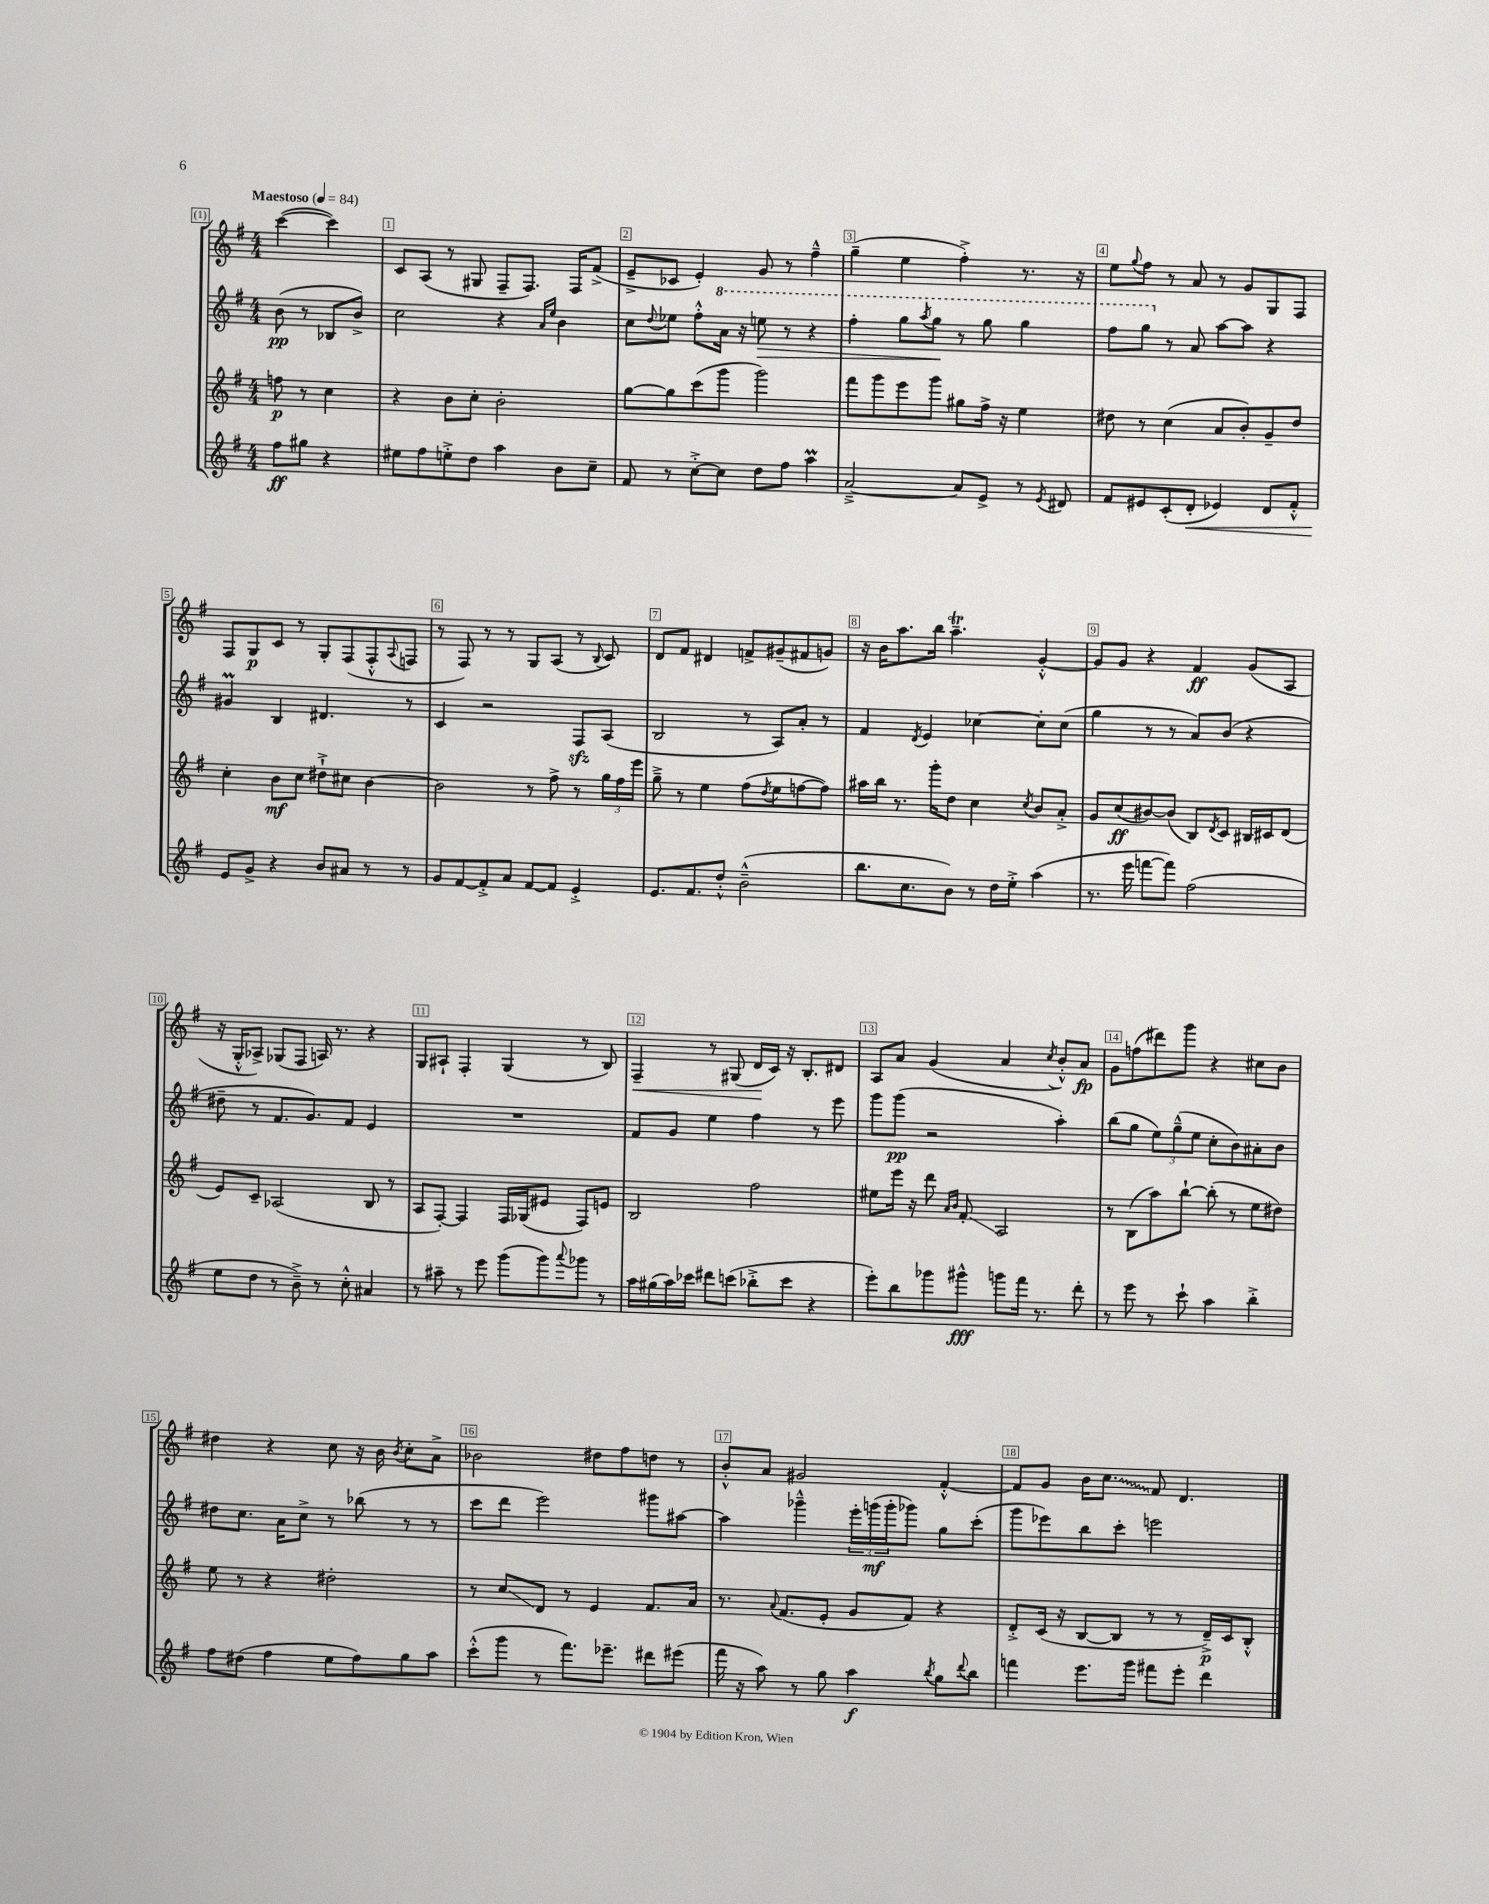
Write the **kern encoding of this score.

**kern	**kern	**kern	**kern
*staff4	*staff3	*staff2	*staff1
*clefG2	*clefG2	*clefG2	*clefG2
*k[f#]	*k[f#]	*k[f#]	*k[f#]
*M4/4	*M4/4	*M4/4	*M4/4
*MM84	*MM84	*MM84	*MM84
8ff#	8ff	(8b	([4ccc
8gg#	8r	8r	.
4r	4cc	8B-	4ccc])
.	.	8b^)	.
=	=	=	=
8ee#	4r	2cc	8c
8ff#	.	.	(8A
8ee'^	8b	.	8r
8dd	8cc'	.	8G#
4aa	2b'	4r	8F#~
.	.	.	8.F#)
.	.	16qqa	.
.	.	16qqee	.
8b	.	4b	.
.	.	.	16F#
8cc~	.	.	(8f#^
=	=	=	=
8f#	[8gg	8cc	8e~^
.	.	8qqdd	.
8r	8gg]	8ee-	8c-
[8cc'^	(8ccc	8ff#'^^	4e')
8cc]	8ggg	16aa	.
.	.	16r	.
8dd	2ggg)	8eee	8g
8ff#	.	8r	8r
4aa	.	4r	4ff#~^^
=	=	=	=
[2a~^	8fff#	4fff#'	(4gg~
.	8ggg	.	.
.	8eee	8ggg	4ee
.	.	8qaaa	.
.	8ggg	8ggg	.
8a]	8gg#	8r	4ff#'^)
8e^	16ff#^	8ggg	.
.	16r	.	.
8r	4ee	4ggg	8.r
8qe	.	.	.
8d#	.	.	.
.	.	.	16r
=	=	=	=
8f#	8dd#	8fff#	8ee
.	.	.	8qqgg
8e#	8r	8ggg	8ff#
(8c'	(4cc	8r	8r
8d'	.	8a	8a
4e-)	8a	[8aa	8r
.	8b')	8aa]	8g
8d	8g~	4r	8G
8f#'^^	8dd#	.	8F#
=	=	=	=
8e	4cc'	4g#	8F#
8g^	.	.	8G
4r	8b	4B	8c
.	8cc	.	8r
8b	8dd#`^	4.d#	8G'
8a#	8cc#	.	(8F#
8r	[4b	.	8F#'^^
.	.	.	8qqA
8r	.	8r	8F
=	=	=	=
8g	2b]	4c	8r
[8f#	.	.	8F#)
8f#'^]	.	2r	8r
8a	.	.	8r
[8f#	8r	.	8G
8f#]	8ff#^	.	(8A
4e'^	8r	8F#	8r
.	.	.	8qqB
.	24gg	(8A	8c)
.	24ff#	.	.
.	24eee	.	.
=	=	=	=
8.e	8gg~^	2B	8d
.	8r	.	8f#
8.f#	.	.	.
.	4ee	.	4d#
8dd'^^	.	.	.
(2b~^^	(8ff#	8r	8f^
.	8qdd	.	.
.	8ee	8A)	(8g#~
.	[8ff	8a'	8f#
.	8ff])	8r	8g)
=	=	=	=
8.bb	16aa#	4f#	16r
.	16bb	.	16b
.	8.r	.	8.aa
8.cc	.	.	.
.	.	8qd	.
.	.	4e	.
.	16ggg'	.	16bb
8b)	8dd	.	4.aa~
8r	4cc	[4cc-	.
16dd	.	.	.
16ee'^	.	.	.
.	8qcc	.	.
(4aa	8b	8cc-']	[4g'^^
.	8a'^	(8cc-	.
=	=	=	=
8.r	8g	4gg	8g]
.	(8cc	.	8g
16eee	.	.	.
[8fff	[8b#)	8r	4r
8fff])	(8b#]	8r	.
(2ff#	8B)	8a)	4f#
.	8qd	.	.
.	8c	(8b	.
.	16B#	4r	(8g
.	16c#	.	.
.	(8d	.	8A
=	=	=	=
8ee	8e)	8dd#~	16r
.	.	.	16G'^^
8dd	8c~	8r	8A-^)
8r	(2A-	8.f#	(8G-
8b~^)	.	.	8F#
.	.	8.g)	.
8r	.	.	16A)
.	.	.	8.r
8cc'^^	.	8f#	.
4a#	8B	4e	4r
.	8r	.	.
=	=	=	=
8r	8A	1r	8G
8aa#~	[8F#')	.	8A#`
8r	4F#]	.	4F#'
8eee	.	.	.
(8ggg	16F#	.	(4G
.	(16G-	.	.
8ggg)	8e#	.	.
8qqaaa	.	.	.
8ggg-	8F#)	.	8r
8r	8e	.	8B)
=	=	=	=
16aa	2B	8f#	4F#~
(16gg#	.	.	.
16aa)	.	8g	.
16ccc-	.	.	.
8ddd#	.	4ee	8r
(8ccc	.	.	(8G#
8bb-'^	2ff#	4ff#	16d
.	.	.	16c)
8ccc	.	.	16r
.	.	.	8.B'
4r	.	8r	.
.	.	8eee	8d#
=	=	=	=
8eee')	8ee#	8ggg	8A
8bb	16eee	(8ggg	8a
.	16r	.	.
8ggg-	8ddd	2r	(4g
.	16qqa	.	.
.	16qqb	.	.
8ggg#^^	8f#'	.	.
8ggg	2A	.	4a
16fff#	.	.	.
8.r	.	.	.
.	.	.	8qcc
.	.	4aa')	8b'^^)
8ddd'	.	.	8a
=	=	=	=
8r	8r	(8bb	8g
8eee	(8B	8gg	(8ff
8r	8aa)	12ee)	8ddd#)
.	.	(12gg~^^	.
8ccc`	[8bb`	.	8ggg
.	.	12ee	.
4aa	(8bb']	8cc'	4r
.	8r	8b)	.
4bb'^	8ee	8a#'	8cc#
.	8dd#)	8b	8b
=	=	=	=
8ff#	8ee	8dd#	4dd#
(8dd#	8r	8.cc	.
4ff#	4r	.	4r
.	.	16a	.
.	.	8cc^	.
8ee	2dd#'	8r	8cc
8ff#)	.	(8bb-	16r
.	.	.	16b
.	.	.	8qb
8gg	.	8r	8cc'
8aa	.	8r	8a^
=	=	=	=
(8ccc'^^	8r	8ccc	2b-
8ggg	8cc	8ddd	.
8r	8d	2eee)	.
8.fff#)	8r	.	.
.	4e	.	8dd#
8.eee-~	.	.	.
.	.	.	8ff#
8ddd#	8.f#	8ggg#	8dd
(8eee#	.	[8aa#	8r
.	16a	.	.
=	=	=	=
16fff#	8.r	4aa#]	8b'^^
16r	.	.	.
8aa)	.	.	8a
.	8qqa	.	.
.	(8.f#	.	.
8r	.	4ggg-~^^	2g#
8gg	8e'	.	.
4aa	8g	24eee'	.
.	.	(24ggg	.
.	.	24ggg'	.
.	8f#)	8ggg-)	.
8qbb	.	.	.
8gg	4r	8gg	[4f#'^^
8qqddd	.	.	.
8bb	.	(8ccc'	.
=	=	=	=
4fff	8d'^	8ggg	8f#]
.	(16c	8eee-)	8g
.	16r	.	.
8.eee	[8B	8bb	16b
.	.	.	8.cc
.	8B]	8ccc'	.
16ggg	.	.	.
8fff#	8r	2eee	8f#
8eee'	8r	.	4.d
4ddd	16d~^)	.	.
.	16c	.	.
.	8B'^^	.	.
==	==	==	==
*-	*-	*-	*-
